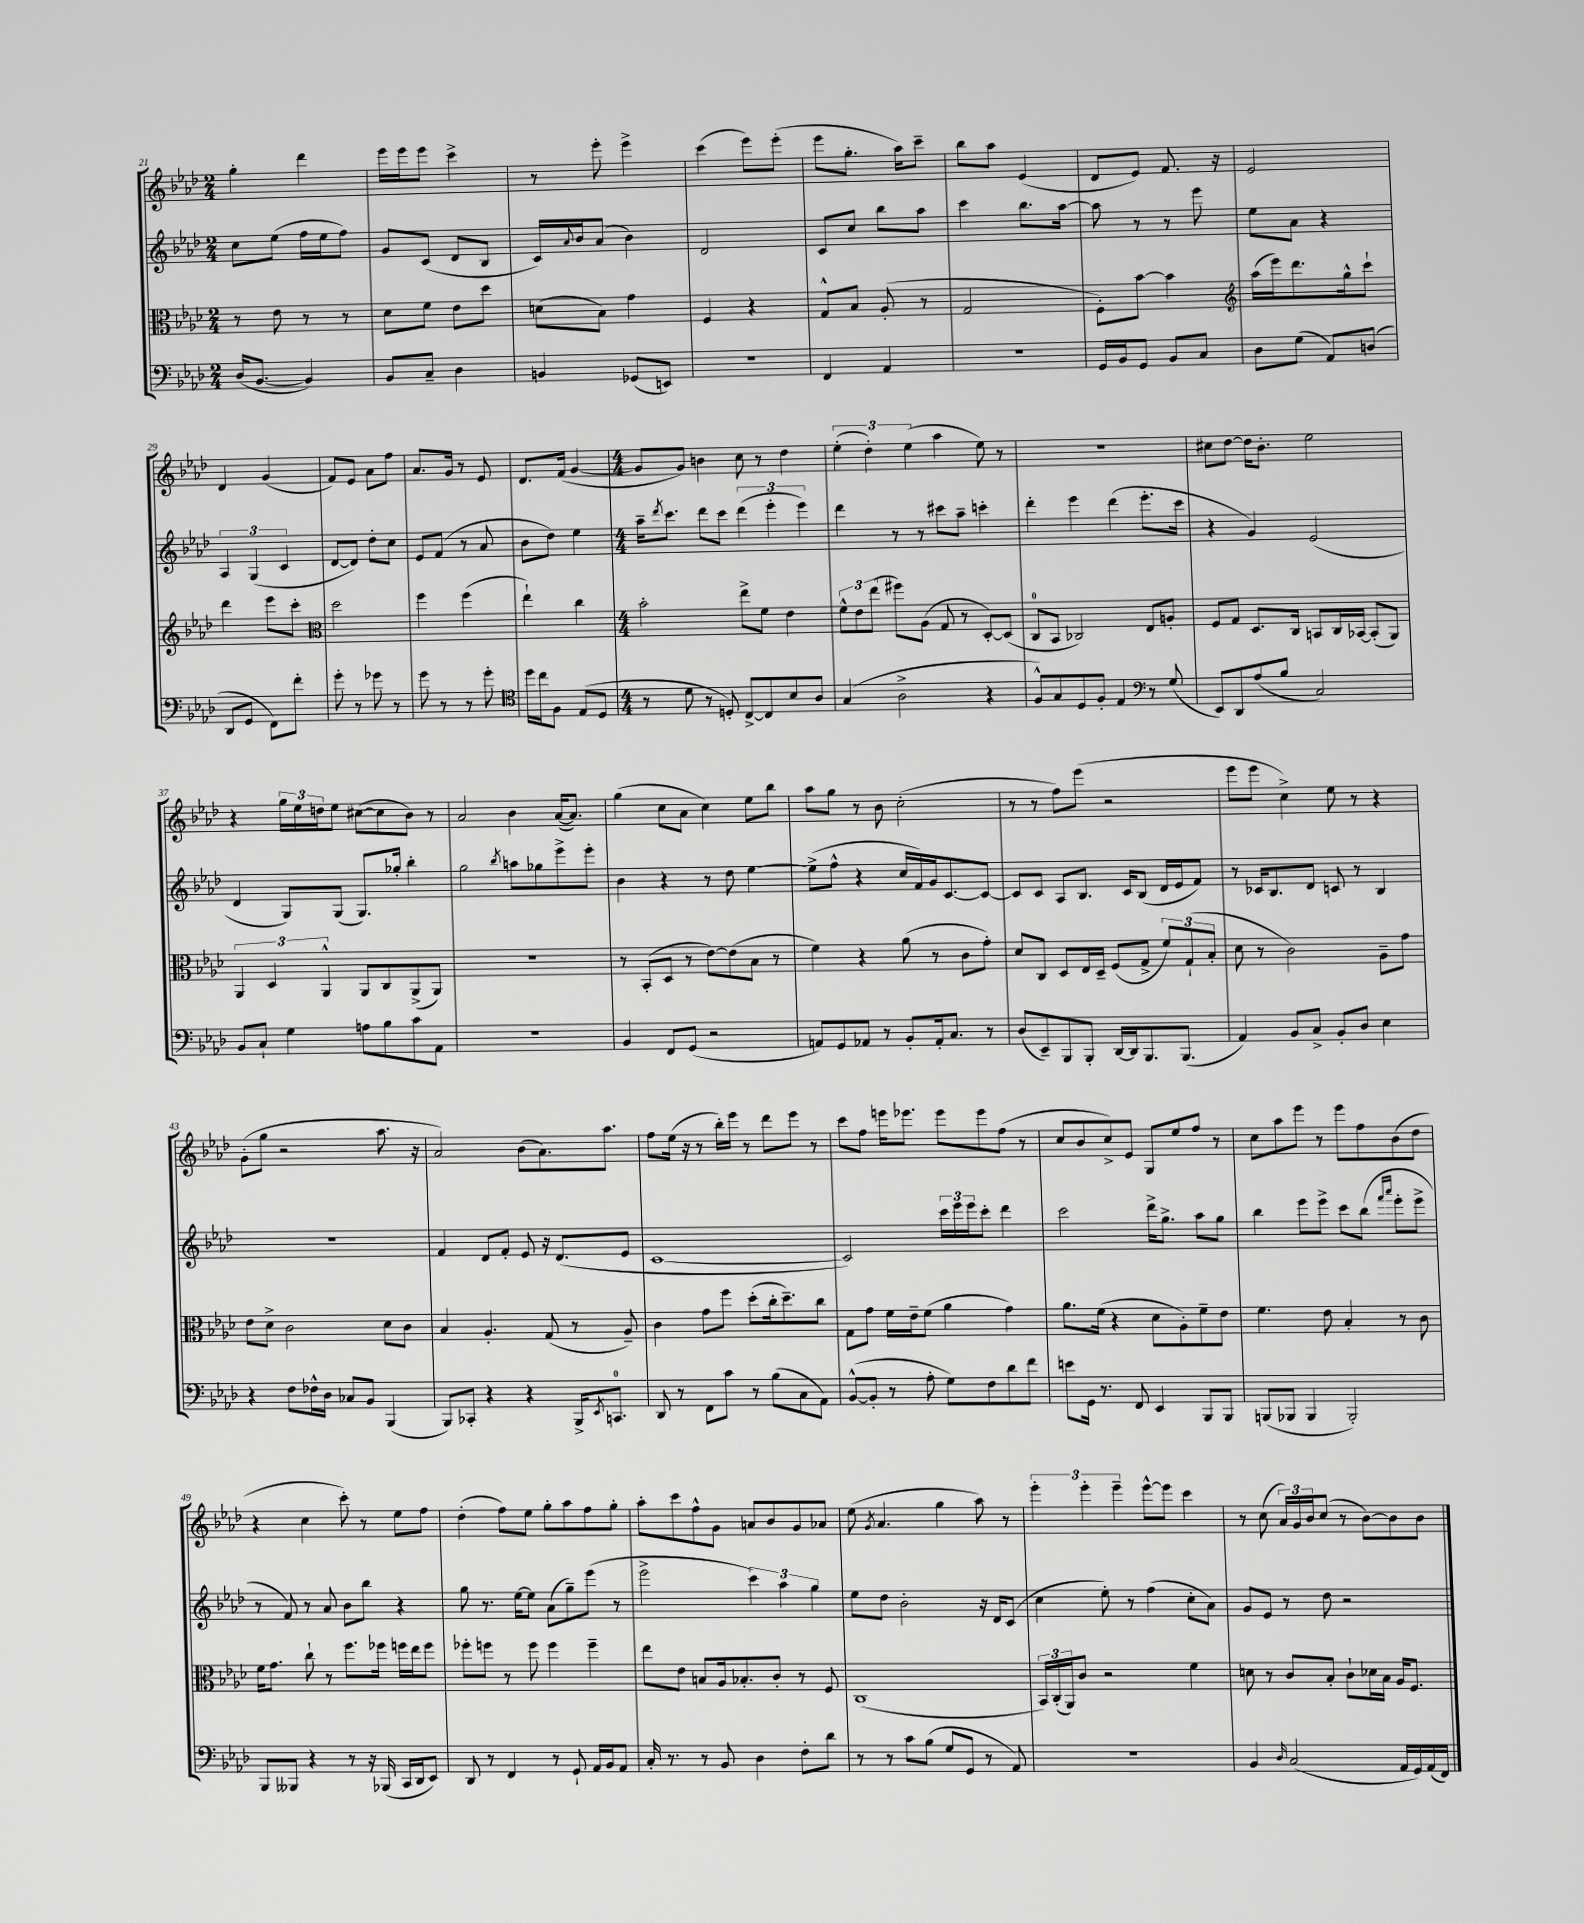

**kern	**kern	**kern	**kern
*staff4	*staff3	*staff2	*staff1
*clefF4	*clefC3	*clefG2	*clefG2
*k[b-e-a-d-]	*k[b-e-a-d-]	*k[b-e-a-d-]	*k[b-e-a-d-]
*M2/4	*M2/4	*M2/4	*M2/4
(16D-	8r	8cc	4gg'
[8.BB-	.	.	.
.	8e-	(8ee-	.
4BB-])	8r	16ff	4ddd-
.	.	16ee-	.
.	8r	8ff)	.
=	=	=	=
8BB-	8d-	8g	16eee-
.	.	.	16eee-
8C~	8f	(8c	8eee-
4D-	8e-	8d-	4ccc^
.	8dd-	8B-	.
=	=	=	=
4BB	(8d	16c)	8r
.	.	8qqa-	.
.	.	16b-	.
.	8B-)	(8a-	8eee-'
(8GG-	4g	4b-)	4eee-^
8EE)	.	.	.
=	=	=	=
2r	4F	2d-	(4ccc
.	4r	.	8eee-)
.	.	.	(8eee-'
=	=	=	=
4FF	8G^^	8c	8eee-
.	8B-	8cc	8.gg'
4AA-	(8A-'	8bb-	.
.	.	.	16aa-)
.	8r	8aa-	8ccc~
=	=	=	=
2r	2G	4ccc	8bb-
.	.	.	8aa-
.	.	8.bb-	(4e-
.	.	[16aa-	.
=	=	=	=
16GG	8F')	8aa-]	8d-
16BB-	.	.	.
8GG	[8b-	8r	8e-)
8BB-	4b-]	8r	8.f
8C	.	8eee-	.
.	.	.	16r
=	=	=	=
*	*clefG2	*	*
8D-	(16aa-	8ee-	2e-
.	16eee-)	.	.
(8G	8.ddd-	8a-	.
8AA-)	.	4r	.
.	16gg^^	.	.
(8D	8ccc`	.	.
=	=	=	=
8DD-	4ddd-	6A-	4d-
8GG	.	.	.
.	.	(6G	.
8FF)	8eee-	.	(4g
.	.	6c	.
8f'	8ccc'	.	.
=	=	=	=
*	*clefC3	*	*
8g'	2dd-	[8d-	8f)
8r	.	8d-])	8e-
8g-	.	8dd-'	8a-
8r	.	8cc	8ff
=	=	=	=
8g	4ff	8e-	8.a-
8r	.	(8f	.
.	.	.	16g
8r	(4ff	8r	8r
8g'	.	8a-	8e-
=	=	=	=
*clefC4	*	*	*
16dd-	4ee-`)	8b-	8.d-
16cc	.	.	.
8F	.	8dd-)	.
.	.	.	(16f
(8E-	4cc	4ee-	[4g
8D-	.	.	.
=	=	=	=
*M4/4	*M4/4	*M4/4	*M4/4
8r	2b-'	16aa-~	8g]
.	.	8qddd-	.
.	.	8.ccc	.
8d-	.	.	8g)
8r	.	8ddd-	4b
8D')	.	8ccc	.
[8C^	8ee-^	(6ddd-	8cc
8C]	8f	.	8r
.	.	6eee-'	.
8B-	4e-	.	4dd-
.	.	6eee-)	.
8A-	.	.	.
=	=	=	=
(4G	12f^^	4ddd-	(6ee-'
.	12e-	.	.
.	(12ee-	.	6dd-')
2A-^	8ff#)	8r	.
.	.	.	(6ee-
.	(8A-	8r	.
.	8G	8ccc#	4aa-
.	8r	8aa-~	.
4r	[8D-')	4ccc'	8ee-)
.	(8D-]	.	8r
=	=	=	=
8F^^)	8C	4ddd-'	1r
8G	8BB-	.	.
8D-	2C-)	4eee-	.
8F'	.	.	.
4E-	.	(4ddd-	.
8r	8E-	8.eee-'	.
(8G	8A'	.	.
.	.	16ccc	.
=	=	=	=
*clefF4	*	*	*
8EE-)	8F	4r	8cc#
8DD-	8G	.	[8dd-
(8A-	8.D-	4g)	16dd-]
.	.	.	8.b-'
8B-	.	.	.
.	16C	.	.
2C)	8BB	(2e-	2ee-
.	16C	.	.
.	[16BB-	.	.
.	(8BB-']	.	.
.	8AA-)	.	.
=	=	=	=
8BB-	6AA-	4d-	4r
8C`	.	.	.
.	6D-	.	.
4G	.	8G)	24gg
.	.	.	24ee-
.	6AA-^^	.	24dd
.	.	(8G	8ee-
8A	8AA-	8.G)	([8cc#
8B-	8C	.	8cc#]
.	.	16gg-'	.
8c	(8AA-^	4bb-'	8b-)
8AA-	8AA-)	.	8r
=	=	=	=
1r	1r	2gg	2a-
.	.	8qbb-	.
.	.	8aa	4b-
.	.	8gg-	.
.	.	8eee-^	([16a-
.	.	.	8.a-])
.	.	8eee-'	.
=	=	=	=
4BB-	8r	4b-	(4gg
.	(8BB-'	.	.
8FF	8D-	4r	8cc
(8GG	8r	.	8a-
2r	[8e-)	8r	4cc)
.	(8e-]	8dd-	.
.	8B-	[4ee-	8ee-
.	8r	.	8bb-
=	=	=	=
8AA)	4f)	(8ee-^]	8aa-
8GG	.	8ff^^	8gg
8AA-	4r	4r	8r
8r	.	.	8b-
8BB-'	(8a-	16cc	(2cc'
.	.	16f)	.
16AA-'	8r	16g	.
8.C	.	[8.c	.
.	8c	.	.
8r	8g')	8c_	.
=	=	=	=
(8D-	8d-	8c]	8r
8EE-~)	8C	8c	8r
8BBB-	8D-	8A-	8ff)
8BBB-'	16E-	8.B-	(8eee-
.	16D-~	.	.
[16DD-	(8F	.	2r
16DD-]	.	16c	.
8.BBB-	8G^	(8B-	.
.	12f)	16d-	.
(8.BBB-	.	16e-	.
.	(12G`	.	.
.	.	8f)	.
.	12B-'	.	.
=	=	=	=
4AA-)	8d-	8r	8eee-
.	8r	16c-	8eee-
.	.	8.B-	.
8BB-	2c)	.	4cc^)
8C^	.	8d-	.
8BB-'	.	8c	8ee-
8D-	.	8r	8r
4E-	8A-~	4B-	4r
.	8g	.	.
=	=	=	=
4r	8e-	1r	(8g'
.	8d-^	.	8gg
8F	2c	.	2r
16F-^^	.	.	.
16D-	.	.	.
8C-	.	.	.
8BB-	.	.	.
(4BBB-	8d-	.	8.aa-
.	8c	.	.
.	.	.	16r
=	=	=	=
8BBB-)	4B-	4f	2a-)
8CC-'	.	.	.
4r	4.A-'	8d-	.
.	.	8f'	.
4r	.	8e-	(8b-
.	(8G	16r	8.a-)
.	.	(8.d-	.
16BBB-^	8r	.	.
8qEE-	.	.	.
8.CC	.	.	8.aa-
.	8A-~)	8e-	.
=	=	=	=
8DD-	4c	[1c	8ff
8r	.	.	(16ee-
.	.	.	16r
8FF	8g	.	8r
8c	8ff	.	16bb-')
.	.	.	16eee-
8r	(8dd-'	.	8r
(8B-	16cc'	.	8ddd-
.	8.dd-~)	.	.
8C	.	.	8eee-
8AA-)	8cc	.	8r
=	=	=	=
([8BB-^^	8G	2c])	8ccc
8BB-']	8g	.	8ff
8r	16f	.	16eee
.	16e-~	.	8.eee-
8A-'	(8f	.	.
8G)	4a-	24ccc	8eee-
.	.	24eee-	.
.	.	24eee-	.
8F	.	8ccc'	8eee-
8d-	4g)	4ddd-	(8ff
8f	.	.	8r
=	=	=	=
8e	8.a-	2ccc	8cc
16GG	.	.	8b-
8.r	(16f	.	.
.	4r	.	8cc^)
8FF	.	.	8e-
4EE-	8d-	16ddd-^	8G
.	.	8.gg^	.
.	8A-')	.	8ee-
8BBB-	8f~	8aa-	8ff
8BBB-	8e-	8gg	8r
=	=	=	=
(8BBB	4.f	4bb-	8cc
8BBB-	.	.	8aa-
4BBB-	.	8eee-	8eee-
.	8e-	8eee-^	8r
2BBB-')	4B-'	8ccc	8eee-
.	.	(8bb-	8ff
.	.	16qqfff	.
.	.	16qqaaa-	.
.	8r	8eee-'	(8b-
.	8c	8eee-^	8dd-
=	=	=	=
8BBB-	16f	8r	4r
.	8.g	.	.
8BBB--	.	8f)	.
4r	8cc`	8r	4cc
.	8r	8a-	.
8r	8.ff	8b-	8ccc')
16r	.	8bb-	8r
(16BBB-	16ff-	.	.
16CC	16ff	4r	8ee-
16DD-	16ee-	.	.
8EE-)	8ff	.	8ff
=	=	=	=
8DD-	8ff-'	8gg	(4dd-'
8r	8ff	8.r	.
4FF	8r	.	8ff)
.	.	[16ee-	.
.	8ff	8ee-]	8ee-
8r	4ff	(8a-	8gg'
8GG`	.	8gg~)	8aa-
16AA-	4ff~	(8eee-	8ff
16BB-	.	.	.
8AA-	.	8r	8gg'
=	=	=	=
16C'	8ee-	2eee-^	8aa-'
8.r	.	.	.
.	8e-	.	8ccc
8r	8B	.	8ff^^
8BB-	16A-	.	8g
.	8.B-'	.	.
4D-	.	6ccc)	8a
.	8c'	.	8b-
.	.	6aa-	.
8F'	8r	.	8g
.	.	6gg	.
8d-	8F	.	8a-
=	=	=	=
8r	(1C	8ee-	(8ee-
.	.	.	8qg
8r	.	8dd-	4.a-
8c	.	2b-'	.
(8B-	.	.	.
8G	.	.	4gg
8GG	.	.	.
8r	.	16r	8aa-)
.	.	16d-	.
8AA-)	.	(8c	8r
=	=	=	=
1r	24BB-)	4cc	6eee-'
.	(24C'	.	.
.	24AA-)	.	.
.	8c	.	.
.	.	.	6eee-'
.	2r	8ee-')	.
.	.	.	6eee-~
.	.	8r	.
.	.	(4ff	[8eee-^^
.	.	.	8eee-]
.	4f	8cc'	4ccc
.	.	8a-)	.
=	=	=	=
4BB-	8d	8g	8r
.	8r	8e-	(8cc
16qqD-	.	.	.
(2C	8c	8r	24a-)
.	.	.	24g
.	.	.	24b-
.	8B-'	8dd-	(8cc
.	8c`	2r	8r
.	16d-	.	[8b-)
.	16B-	.	.
16AA-	16A-	.	8b-]
16GG)	8.F	.	.
(16AA-	.	.	8b-
16FF)	.	.	.
==	==	==	==
*-	*-	*-	*-
